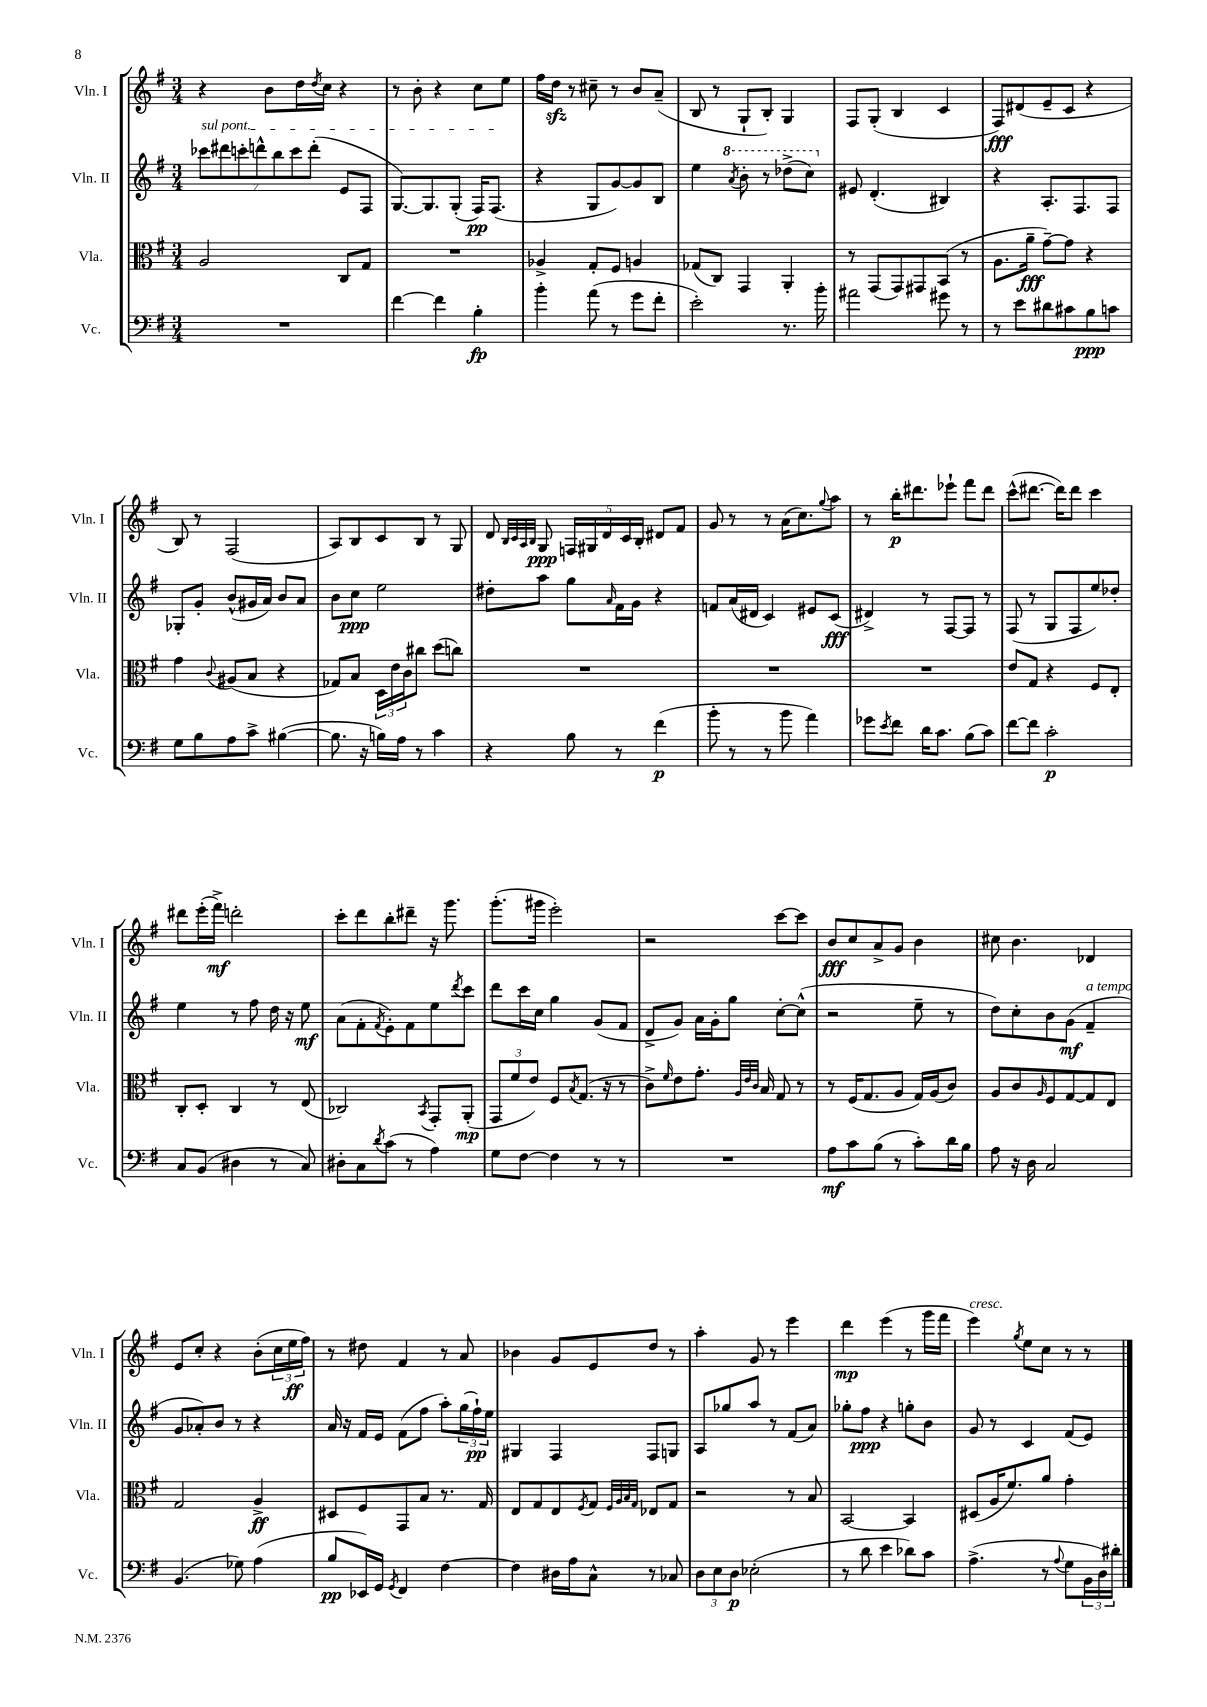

**kern	**kern	**kern	**kern
*staff4	*staff3	*staff2	*staff1
*clefF4	*clefC3	*clefG2	*clefG2
*k[f#]	*k[f#]	*k[f#]	*k[f#]
*M3/4	*M3/4	*M3/4	*M3/4
2.r	2A	14ccc-	4r
.	.	14ddd#	.
.	.	14ccc'	.
.	.	14ddd^^	.
.	.	.	8b
.	.	14bb	.
.	.	14ccc	.
.	.	.	16dd
.	.	(14ddd'	.
.	.	.	8qdd
.	.	.	16cc
.	8C	8e	4r
.	8G	8F#	.
=	=	=	=
[4f#	2.r	[8.G)	8r
.	.	.	8b'
.	.	8.G]	.
4f#]	.	.	4r
.	.	(8G'	.
4B'	.	16F#)	8cc
.	.	(8.F#	.
.	.	.	8ee
=	=	=	=
4b'	4A-^	4r	16ff#
.	.	.	16dd
.	.	.	8r
(8a	8G'	8G	8cc#~
8r	8F#	[8g)	8r
8g	4A	8g]	8b
8f#'	.	8B	(8a~
=	=	=	=
2e')	(8G-	4ee	8B
.	8C)	.	8r
.	.	8qaa	.
.	4GG	8bb'	8G`
.	.	8r	8B')
8.r	4AA'	(8ddd-^	4G
.	.	8ccc)	.
16b'	.	.	.
=	=	=	=
2a#	8r	8e#	8F#
.	(8GG	(4.d'	(8G'
.	8GG)	.	4B
.	8GG#	.	.
8g#	(8BB	4B#)	4c
8r	8r	.	.
=	=	=	=
8r	8.A	4r	8F#)
8e	.	.	(8d#
.	16a~	.	.
8d#	[8g~)	8.A'	8e~
8c#	8g]	.	8c
.	.	8.F#	.
8B	4r	.	4r
8c	.	8F#	.
=	=	=	=
8G	4g	8G-'	8B)
8B	.	8g'	8r
.	8qqc	.	.
8A	(8A#	(8b^^	(2F#
8c^	8B	16g#	.
.	.	16a)	.
([4B#	4r	8b	.
.	.	8a	.
=	=	=	=
8.B#]	8G-)	8b	8A)
.	8B	8cc	8B
16r	.	.	.
16B)	24D	2ee	8c
.	24e	.	.
16A	.	.	.
.	24c	.	.
8r	8cc#	.	8B
4c	(8dd	.	8r
.	8cc)	.	8G
=	=	=	=
4r	2.r	8dd#'	8d
.	.	.	32qqB
.	.	.	32qqc
.	.	.	32qqA
.	.	.	32qqB
.	.	8aa	8G
8B	.	8gg	20F
.	.	.	20G#
.	.	.	20d
.	.	16qqa	.
8r	.	16f#	.
.	.	.	20c
.	.	16g	.
.	.	.	20B'
(4f#	.	4r	8d#
.	.	.	8f#
=	=	=	=
8b'	2.r	8f	8g
8r	.	(16a	8r
.	.	16d#	.
8r	.	4c)	8r
8b	.	.	(16a
.	.	.	8.cc)
4a)	.	8e#	.
.	.	.	8qqgg
.	.	(8c	8aa
=	=	=	=
8g-	2.r	4d#^)	8r
8qe	.	.	.
8f#	.	.	16bb'
.	.	.	8.ddd#
16d	.	8r	.
8.c	.	.	.
.	.	[8F#	8eee-`
(8B	.	8F#]	8fff#
8c)	.	8r	8ddd#
=	=	=	=
[8f#	8e	(8F#	(8ccc^^
8f#]	8G	8r	[8.ddd#
2c'	4r	8G	.
.	.	.	16ddd#])
.	.	8F#	8ddd#
.	8F#	8ee)	4ccc
.	8E'	8dd-'	.
=	=	=	=
8C	8C'	4ee	8ddd#
(8BB	8D'	.	(16eee'
.	.	.	16fff#^)
4D#	4C	8r	2ddd'
.	.	8ff#	.
8r	8r	16dd	.
.	.	16r	.
8C)	(8E	8ee	.
=	=	=	=
8D#'	2C-)	(8a	8ccc'
8C	.	8f#'	8ddd
8qd	.	8qf#	.
(8c	.	8e')	8bb'
8r	.	8f#	8ddd#~
.	8qBB	.	.
4A)	8GG'	8ee	16r
.	.	.	8.ggg
.	.	8qddd	.
.	(8AA'	8ccc	.
=	=	=	=
8G	12GG	8ddd	(8.ggg'
.	12f#	.	.
[8F#	.	16ccc	.
.	12e)	.	.
.	.	16cc	16ggg#
4F#]	8F#	4gg	2eee')
.	8qB	.	.
.	(8.G	.	.
8r	.	(8g	.
.	16r	.	.
8r	8r	8f#	.
=	=	=	=
2.r	8c^)	8d^	2r
.	16qqf#	.	.
.	8e	8g)	.
.	8.g'	16a	.
.	.	16g'	.
.	.	8gg	.
.	32qqA	.	.
.	32qqe	.	.
.	32qqc	.	.
.	16B	.	.
.	8G	[8cc'	[8ccc
.	8r	(8cc^^]	8ccc]
=	=	=	=
8A	8r	2r	8b
8c	(16F#	.	8cc
.	8.G	.	.
(8B	.	.	8a^
8r	8A	.	8g
8c')	16G)	8ee~	4b
.	(16A	.	.
16d	8c)	8r	.
16B	.	.	.
=	=	=	=
8A	8A	8dd)	8cc#
16r	8c	8cc'	4.b
16D	.	.	.
.	16qqA	.	.
2C	8F#	8b	.
.	[8G	(8g	.
.	8G]	4f#~	4d-
.	8E	.	.
=	=	=	=
(4.BB	2G	8g	8e
.	.	8a-')	8cc'
.	.	8b	4r
8G-)	.	8r	.
(4A	4A^	4r	(8b'
.	.	.	24cc
.	.	.	24ee
.	.	.	24ff#)
=	=	=	=
8B	8D#	16a	8r
.	.	16r	.
16EE-)	8F#	16f#	8dd#
16GG	.	16e	.
8qGG	.	.	.
4FF#	8GG	(8f#	4f#
.	8B	8ff#	.
[4F#	8.r	8aa')	8r
.	.	(24gg	8a
.	.	24ff#`)	.
.	16G	.	.
.	.	24ee	.
=	=	=	=
4F#]	8E	4G#	4b-
.	8G	.	.
16D#	8E	4F#	8g
16A	.	.	.
.	8qF#	.	.
8C^^	8G	.	8e
.	32qqF#	.	.
.	32qqA	.	.
.	32qqB	.	.
.	32qqG	.	.
8r	8E-	8F#	8dd
8C-	8G	8G	8r
=	=	=	=
12D	2r	8A	4aa'
12E	.	.	.
.	.	8gg-	.
12D	.	.	.
(2E-'	.	8aa	8g
.	.	8r	8r
.	8r	(8f#	4eee
.	8B	8a)	.
=	=	=	=
8r	[2BB	8gg-'	4ddd
8d	.	8ff#	.
4e	.	4r	(4eee
8d-)	4BB]	8gg'	8r
8c	.	8b	16ggg
.	.	.	16fff#
=	=	=	=
(4.A^	(8D#	8g	4eee)
.	16A	8r	.
.	8.f#)	.	.
.	.	.	8qgg
.	.	4c	8ee
8r	8a	.	8cc
8qqA	.	.	.
8G	4g'	(8f#	8r
24BB	.	8e)	8r
24D)	.	.	.
24d#'	.	.	.
==	==	==	==
*-	*-	*-	*-
